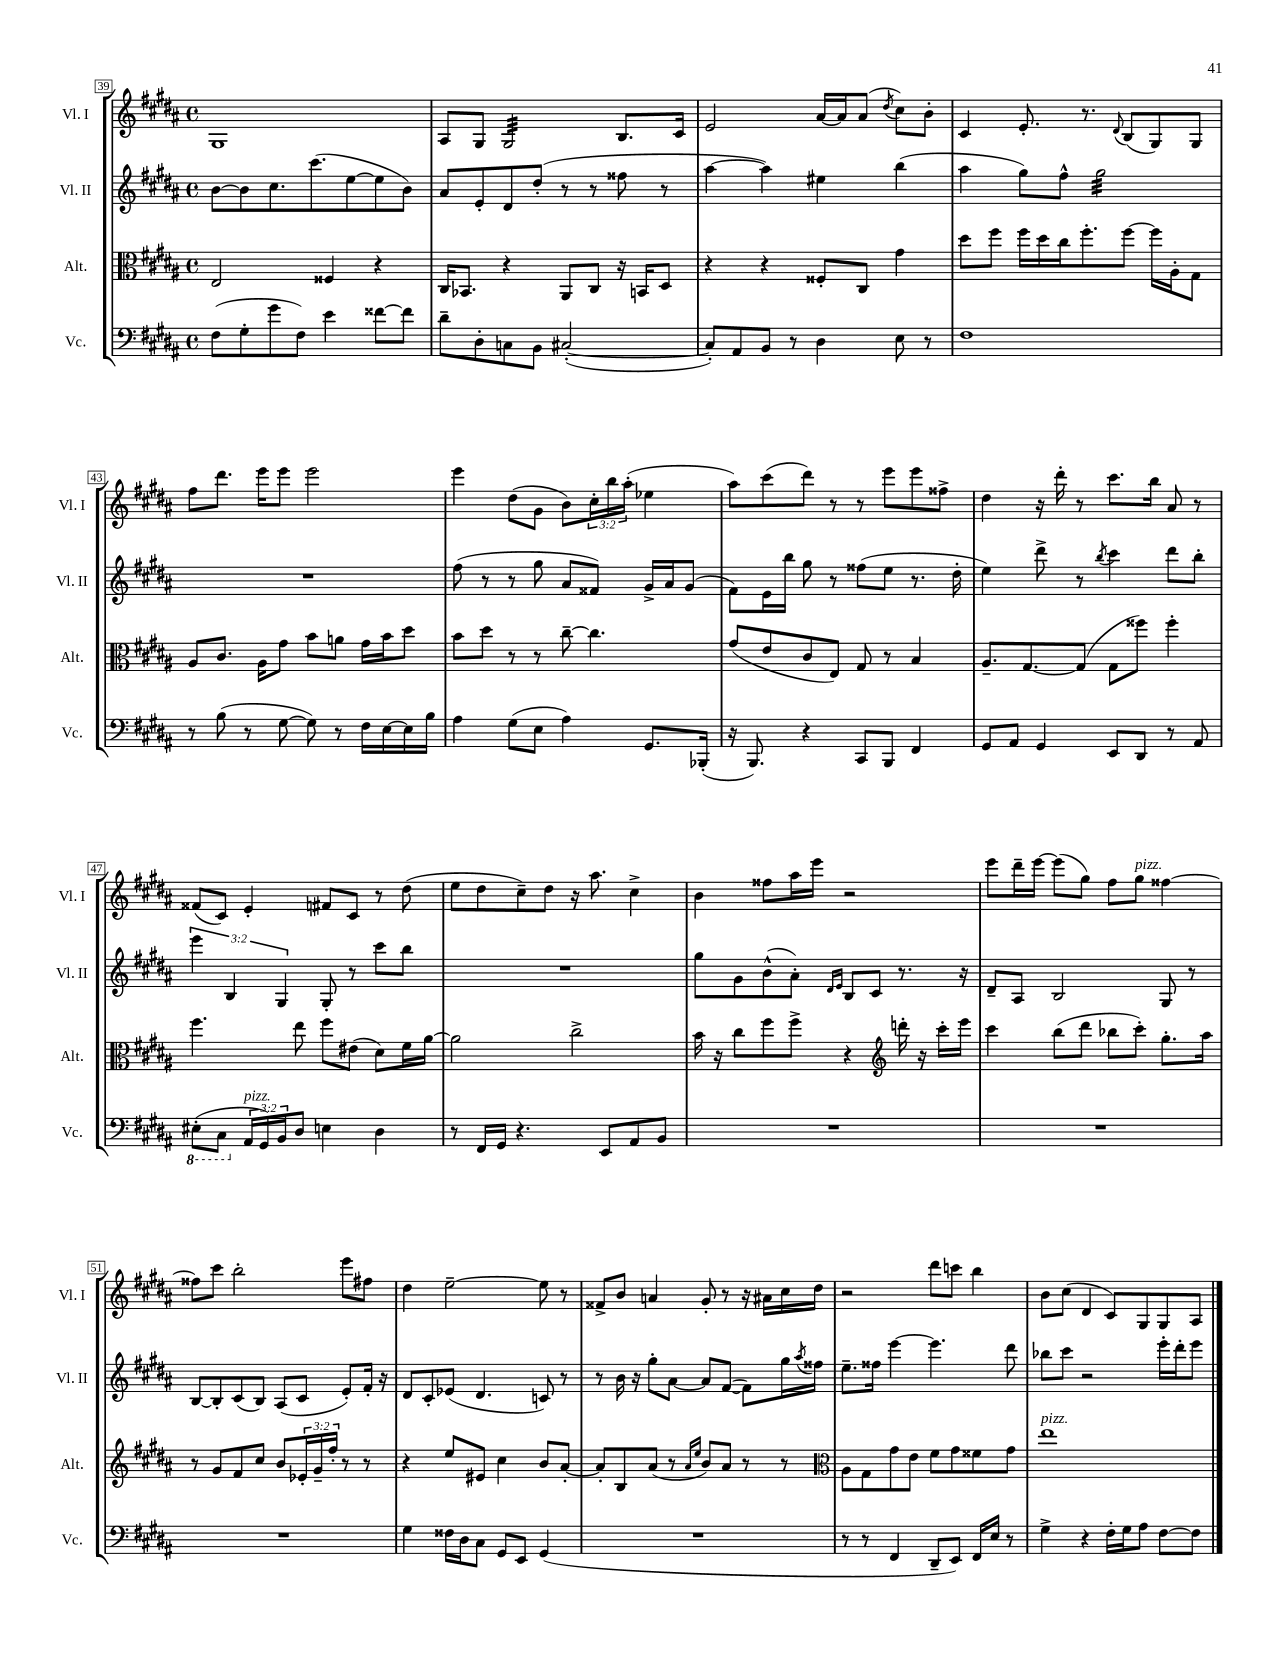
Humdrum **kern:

**kern	**kern	**kern	**kern
*staff4	*staff3	*staff2	*staff1
*clefF4	*clefC3	*clefG2	*clefG2
*k[f#c#g#d#a#]	*k[f#c#g#d#a#]	*k[f#c#g#d#a#]	*k[f#c#g#d#a#]
*M4/4	*M4/4	*M4/4	*M4/4
*met(c)	*met(c)	*met(c)	*met(c)
(8F#	2E	[8b	1G#
8G#'	.	8b]	.
8g#	.	8.cc#	.
8F#)	.	.	.
.	.	(8.ccc#	.
4e	4F##	.	.
.	.	[8ee	.
[8f##	4r	8ee]	.
8f##]	.	8b)	.
=	=	=	=
8d#~	16C#	8a#	8A#
.	8.BB-	.	.
8D#'	.	8e'	8G#
8C	4r	8d#	2G#
8BB	.	(8dd#'	.
([2C#'	8AA#	8r	.
.	8C#	8r	.
.	16r	8ff##	8.B
.	16BB	.	.
.	8D#	8r	.
.	.	.	16c#
=	=	=	=
8C#'])	4r	[4aa#	2e
8AA#	.	.	.
8BB	4r	4aa#])	.
8r	.	.	.
4D#	8F##'	4ee#	[16a#
.	.	.	16a#]
.	8C#	.	(8a#
.	.	.	8qdd#
8E	4g#	(4bb	8cc#)
8r	.	.	8b'
=	=	=	=
1F#	8dd#	4aa#	4c#
.	8ff#	.	.
.	16ff#	8gg#)	8.e'
.	16dd#	.	.
.	16cc#	8ff#^^	.
.	8.ff#'	.	8.r
.	.	2gg#	.
.	.	.	8qqd#
.	[8ff#	.	(8B
.	16ff#]	.	8G#)
.	16A#'	.	.
.	8G#	.	8G#
=	=	=	=
8r	8A#	1r	8ff#
(8B	8.c#	.	8.ddd#
8r	.	.	.
.	16A#	.	16eee
[8G#	8g#	.	8eee
8G#])	8b	.	2eee
8r	8a	.	.
16F#	16g#	.	.
[16E	16b	.	.
16E]	8dd#	.	.
16B	.	.	.
=	=	=	=
4A#	8b	(8ff#	4eee
.	8dd#	8r	.
(8G#	8r	8r	(8dd#
8E	8r	8gg#	8g#
4A#)	[8cc#~	8a#	8b)
.	4.cc#]	8f##)	24cc#'
.	.	.	24bb
.	.	.	(24aa#'
8.GG#	.	16g#^	4ee-
.	.	16a#	.
.	.	(8g#	.
(16BBB-'	.	.	.
=	=	=	=
16r	(8g#	8f#)	8aa#)
8.BBB)	.	.	.
.	8e	16e	(8ccc#
.	.	16bb	.
4r	8c#	8gg#	8ddd#)
.	8E)	8r	8r
8CC#	8G#	(8ff##	8r
8BBB	8r	8ee	8eee
4FF#	4B	8.r	8eee
.	.	.	8ff##^
.	.	16dd#'	.
=	=	=	=
8GG#	8.A#~	4ee)	4dd#
8AA#	.	.	.
.	[8.G#	.	.
4GG#	.	8ddd#^	16r
.	.	.	16ddd#'
.	(8G#]	8r	8r
.	.	8qbb	.
8EE	8G#	4ccc#	8.ccc#
8DD#	8ff##)	.	.
.	.	.	16bb
8r	4ff##'	8ddd#	8a#
8AA#	.	8bb'	8r
=	=	=	=
(8EE#'	4.ff#	6eee	(8f##
8CC#	.	.	8c#)
.	.	6B	.
24AA#	.	.	4e'
24GG#)	.	.	.
24BB	.	6G#	.
8D#	8ee	.	.
4E	8ff#	8G#'	8f#
.	(8e#	8r	8c#
4D#	8d#)	8ccc#	8r
.	16f#	8bb	(8dd#
.	[16a#	.	.
=	=	=	=
8r	2a#]	1r	8ee
16FF#	.	.	8dd#
16GG#	.	.	.
4.r	.	.	8cc#~)
.	.	.	8dd#
.	2cc#^	.	16r
.	.	.	8.aa#
8EE	.	.	.
8AA#	.	.	4cc#^
8BB	.	.	.
=	=	=	=
1r	16b	8gg#	4b
.	16r	.	.
.	8cc#	8g#	.
.	8ff#	(8b^^	8ff##
.	8ff#^	8a#')	16aa#
.	.	.	16eee
.	.	16qqd#	.
.	.	16qqe	.
.	4r	8B	2r
.	.	8c#	.
*	*clefG2	*	*
.	16ddd'	8.r	.
.	16r	.	.
.	16ccc#'	.	.
.	16eee	16r	.
=	=	=	=
1r	4ccc#	8d#~	8eee
.	.	8A#	16ddd#~
.	.	.	[16eee
.	(8bb	2B	(8eee]
.	8ddd#	.	8gg#)
.	8bb-	.	8ff#
.	8ccc#')	.	8gg#
.	8.gg#'	8G#	[4ff##
.	.	8r	.
.	16aa#	.	.
=	=	=	=
1r	8r	[8B	8ff##]
.	8g#	8B']	8ccc#
.	8f#	(8c#	2bb'
.	8cc#	8B)	.
.	8b	(8A#	.
.	24e-'	8c#	.
.	24g#~	.	.
.	24ff#'	.	.
.	8r	8e')	8eee
.	8r	16f#'	8ff#
.	.	16r	.
=	=	=	=
4G#	4r	8d#	4dd#
.	.	8c#'	.
16F##	8ee	(8e-	[2ee~
16D#	.	.	.
8C#	8e#	4.d#	.
8GG#	4cc#	.	.
8EE	.	.	.
(4GG#	8b	8c)	8ee]
.	[8a#'	8r	8r
=	=	=	=
1r	8a#']	8r	8f##^
.	8B	16b	8b
.	.	16r	.
.	(8a#	8gg#'	4a
.	8r	[8a#	.
.	16qqa#	.	.
.	16qqee	.	.
.	8b)	8a#]	8g#'
.	8a#	([8f#	8r
.	8r	8f#])	16r
.	.	.	16a#
.	8r	16gg#	16cc#
.	.	8qaa#	.
.	.	16ff##	16dd#
=	=	=	=
*	*clefC3	*	*
8r	8A#	8.ee~	2r
8r	8G#	.	.
.	.	16ff##	.
4FF#	8g#	[4eee	.
.	8e	.	.
8DD#~	8f#	4.eee]	8ddd#
8EE)	8g#	.	8ccc
16FF#	8f##	.	4bb
16E	.	.	.
8r	8g#	8ddd#	.
=	=	=	=
4G#^	1ee	8bb-	8b
.	.	8ccc#	(8cc#
4r	.	2r	4d#
16F#'	.	.	8c#)
16G#	.	.	.
8A#	.	.	8G#
[8F#	.	16eee'	8G#
.	.	16ddd#'	.
8F#]	.	8eee	8A#
==	==	==	==
*-	*-	*-	*-
